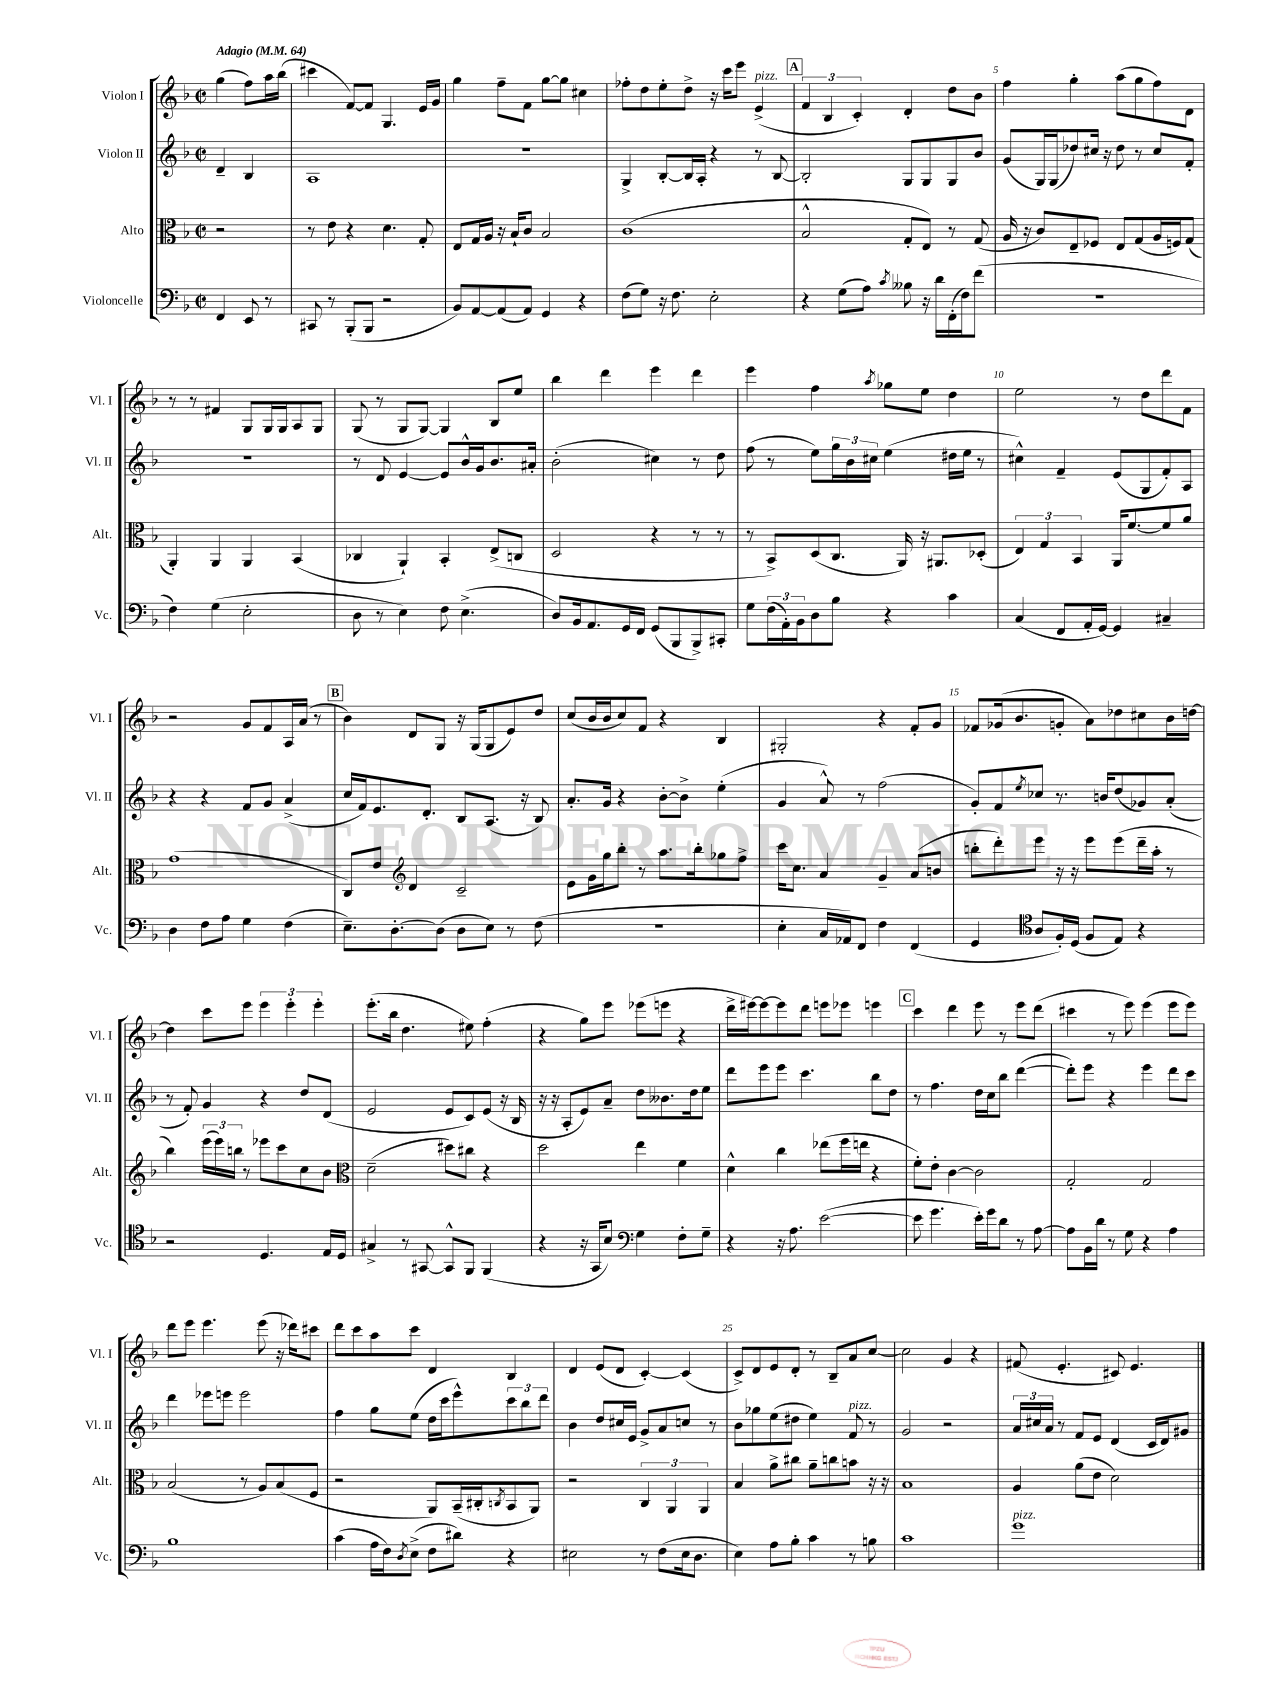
<<
\new StaffGroup <<
\new Staff = "s0" \with { instrumentName = "Violon I" shortInstrumentName = "Vl. I" } {
    \clef treble \key f \major \defaultTimeSignature \time 2/2 \partial 2 \tempo "Adagio" 4 = 64
    g''4( f''8) a''16 bes''16( |
    cis'''4 f'8~) f'8 g4. e'16 g'16 |
    g''4 f''8-- f'8 g''8~ g''8 cis''4 |
    fes''8-. d''8 e''8-. d''8-> r16 c'''16 e'''8 e'4->^\markup { \italic "pizz." }( |
    \mark \markup { \box "A" } \tuplet 3/2 { f'4 bes4 c'4-.) } d'4-. d''8 bes'8 |
    f''4 g''4-. a''8( g''8 f''8) d'8 |
    r8 r8 fis'4 g8 g16 g16 a8 g8 |
    g8( r8 g8 g8~) g4 bes8 e''8 |
    bes''4 d'''4 e'''4 d'''4 |
    e'''4 f''4 \acciaccatura { a''8 } ges''8 e''8 d''4 |
    e''2 r8 d''8 d'''8 f'8 |
    r2 g'8 f'8 a16 a'16( r8 |
    \mark \markup { \box "B" } bes'4) d'8 g8 r16 g16( g8 e'8) d''8 |
    c''8( bes'16 bes'16 c''8) f'8 r4 bes4 |
    gis2-. r4 f'8-. g'8 |
    fes'8 ges'16( bes'8. g'8-. a'8) des''8 cis''8 bes'16 d''16~ |
    d''4 c'''8 e'''8 \tuplet 3/2 { e'''4 e'''4-. e'''4-. } |
    e'''8.-.( bes''16 d''4. eis''8) f''4-.( |
    r4 g''8) e'''8 ees'''8( e'''8 r4 |
    d'''16-> eis'''16~) eis'''8~ eis'''8 d'''8 e'''8 ees'''8 e'''4 |
    \mark \markup { \box "C" } c'''4 d'''4 e'''8 r8 e'''8 d'''8( |
    cis'''4 r8 e'''8) e'''4( e'''8 e'''8) |
    d'''8 e'''8 e'''4. e'''8( r16 des'''16) cis'''8 |
    d'''8 c'''8 a''8 c'''8 d'4 bes4 |
    d'4 e'8( d'8 c'4~-.) c'4( |
    c'8->) d'8 e'8 d'8-. r8 bes8-- a'8 c''8~ |
    c''2 g'4 r4 |
    fis'8( e'4.-. cis'8) e'4. \bar "|." |
}
\new Staff = "s1" \with { instrumentName = "Violon II" shortInstrumentName = "Vl. II" } {
    \clef treble \key f \major \defaultTimeSignature \time 2/2 \partial 2
    d'4-- bes4 |
    a1 |
    r1 |
    g4-> bes8~-. bes16 a16-. r4 r8 bes8~ |
    \mark \markup { \box "A" } bes2-. g8 g8 g8 bes'8 |
    g'8( g16) g16( des''8) cis''16 r16 des''8 r8 cis''8 f'8-. |
    R1 |
    r8 d'8 e'4~ e'8 bes'16-^ g'16 bes'8. ais'16-. |
    bes'2-.( cis''4) r8 d''8 |
    f''8( r8 e''8) \tuplet 3/2 { g''16 bes'16 cis''16 } e''4( dis''16 e''16 r8 |
    cis''4-^) f'4-- e'8( g8 f'8-.) a8 |
    r4 r4 f'8 g'8 a'4->( |
    \mark \markup { \box "B" } c''16 f'16) e'8. d'8.-. bes8 a8.( r16 bes8) |
    a'8.-. g'16 r4 bes'8~-. bes'8-> e''4-.( |
    g'4 a'8-^) r8 f''2( |
    g'8-.) f'8 \acciaccatura { e''8 } ces''8 r8. b'16 d''8( ges'8) a'8-.( |
    r8 f'8-.) g'4 r4 d''8 d'8( |
    e'2 e'8 c'8) e'8( r16 bes16 |
    r16 r16 a8-. e'8) a'8-- d''8 beses'8. d''16 e''8 |
    d'''8 e'''8 e'''8 c'''4. bes''8 d''8 |
    \mark \markup { \box "C" } r8 f''4. d''16 c''16 bes''8 d'''4~( |
    d'''8-.) e'''8 r4 e'''4 d'''8 c'''8 |
    d'''4 ees'''8 e'''8 e'''2 |
    f''4 g''8 e''8( d''16 c'''16 e'''8-^) \tuplet 3/2 { c'''8 bes''8 d'''8 } |
    bes'4 d''8 cis''16 e'16 g'8-> a'8 c''8 r8 |
    bes'8 ges''8 e''8( dis''8 e''4) f'8^\markup { \italic "pizz." } r8 |
    g'2 r2 |
    \tuplet 3/2 { a'16 cis''16 a'16 } r8 f'8 e'8 d'4( c'16 d'16) gis'8 \bar "|." |
}
\new Staff = "s2" \with { instrumentName = "Alto" shortInstrumentName = "Alt." } {
    \clef alto \key f \major \defaultTimeSignature \time 2/2 \partial 2
    r2 |
    r8 e'8 r4 d'4. g8-. |
    e8 g16 a16 r16 bes16-! c'8 bes2 |
    c'1( |
    \mark \markup { \box "A" } bes2-^ g8-. e8) r8 g8( |
    a16 r16 c'8) e8-- fes8 e8 g8( a16 f16) g8( |
    a,4-.) a,4 a,4 bes,4( |
    ces4 a,4-!) bes,4-. e8->( c8 |
    d2 r4 r8 r8 |
    r8 bes,8->) d8( c8. a,16) r16 ais,8. des8-.( |
    \tuplet 3/2 { e4) g4 bes,4 } a,16 f'8.~ f'8 a'8 |
    g'1( |
    \mark \markup { \box "B" } c8) e'8 \clef treble d'4 c'2-- |
    e'8 g'16 g''16 bes''8-. r8 a''8. bes''16-. ges''8 f''8-> |
    c'''16 c''8. a'4 g'4-- a'8( b'8 |
    b''8-. d'''8-.) e'''8 r16 r16 e'''8 e'''8( d'''16-- a''16-. r8 |
    bes''4) \tuplet 3/2 { e'''16( e'''16) b''16 } r8 ees'''8 c'''8 c''8 bes'8 |
    \clef alto d'2--( dis''8) cis''8 r4 |
    d''2 e''4 f'4 |
    d'4-^ c''4 ees''8( f''16 e''16 r4 |
    \mark \markup { \box "C" } f'8-.) e'8-. c'4~ c'2 |
    g2-. g2 |
    bes2( r8 a8) bes8( f8 |
    r2 a,8) bes,16--( cis16-. \acciaccatura { c8 } bes,8 a,8) |
    r2 \tuplet 3/2 { c4 a,4 a,4 } |
    bes4 a'8-> cis''8 a'8-- c''8 b'8 r16 r16 |
    bes1 |
    a4 a'8( e'8 d'2) \bar "|." |
}
\new Staff = "s3" \with { instrumentName = "Violoncelle" shortInstrumentName = "Vc." } {
    \clef bass \key f \major \defaultTimeSignature \time 2/2 \partial 2
    f,4 e,8 r8 |
    cis,8 r8 bes,,8-.( bes,,8 r2 |
    bes,8) a,8~ a,8( a,8) g,4 r4 |
    f8( g8) r16 f8. e2-. |
    \mark \markup { \box "A" } r4 g8( a8) \acciaccatura { c'8 } beses8 r16 d'16 f,16-.( f16) f'8( |
    R1 |
    f4) g4( e2-. |
    d8 r8 e4) f8 e4.->( |
    d8) bes,16 a,8. g,16 f,16 g,8( bes,,8 bes,,8->) cis,8-. |
    g8 \tuplet 3/2 { f16( a,16-.) bes,16 } d8 bes8 r4 c'4 |
    c4( f,8 a,16-. g,16~) g,4 cis4-- |
    d4 f8 a8 g4 f4( |
    \mark \markup { \box "B" } e8.--) d8.~-. d8( d8 e8) r8 f8( |
    R1 |
    e4-. c16 aes,16) f,8 f4 f,4( |
    g,4 \clef tenor a8 f16-.) d16( f8 e8) r4 |
    r2 d4. e16 d16 |
    gis4-> r8 gis,8~ gis,8-^ f,8 f,4( |
    r4 r16 g,16 bes8) \clef bass g4 f8-. g8-- |
    r4 r16 a8. e'2~( |
    \mark \markup { \box "C" } e'8 g'4. e'16-.) g'16 d'8 r8 a8~ |
    a8 bes,16 d'16 r8 g8 r4 a4 |
    bes1 |
    c'4( a16 f16) \acciaccatura { d8 } e8->( f8 dis'8) r4 |
    eis2 r8 f8( eis16 d8. |
    e4) a8 bes8-. c'4 r8 b8 |
    c'1 |
    g'1^\markup { \italic "pizz." } \bar "|." |
}
>>
>>
\layout { \context { \Score \override BarNumber.break-visibility = ##(#f #t #t) barNumberVisibility = #(every-nth-bar-number-visible 5) } }
